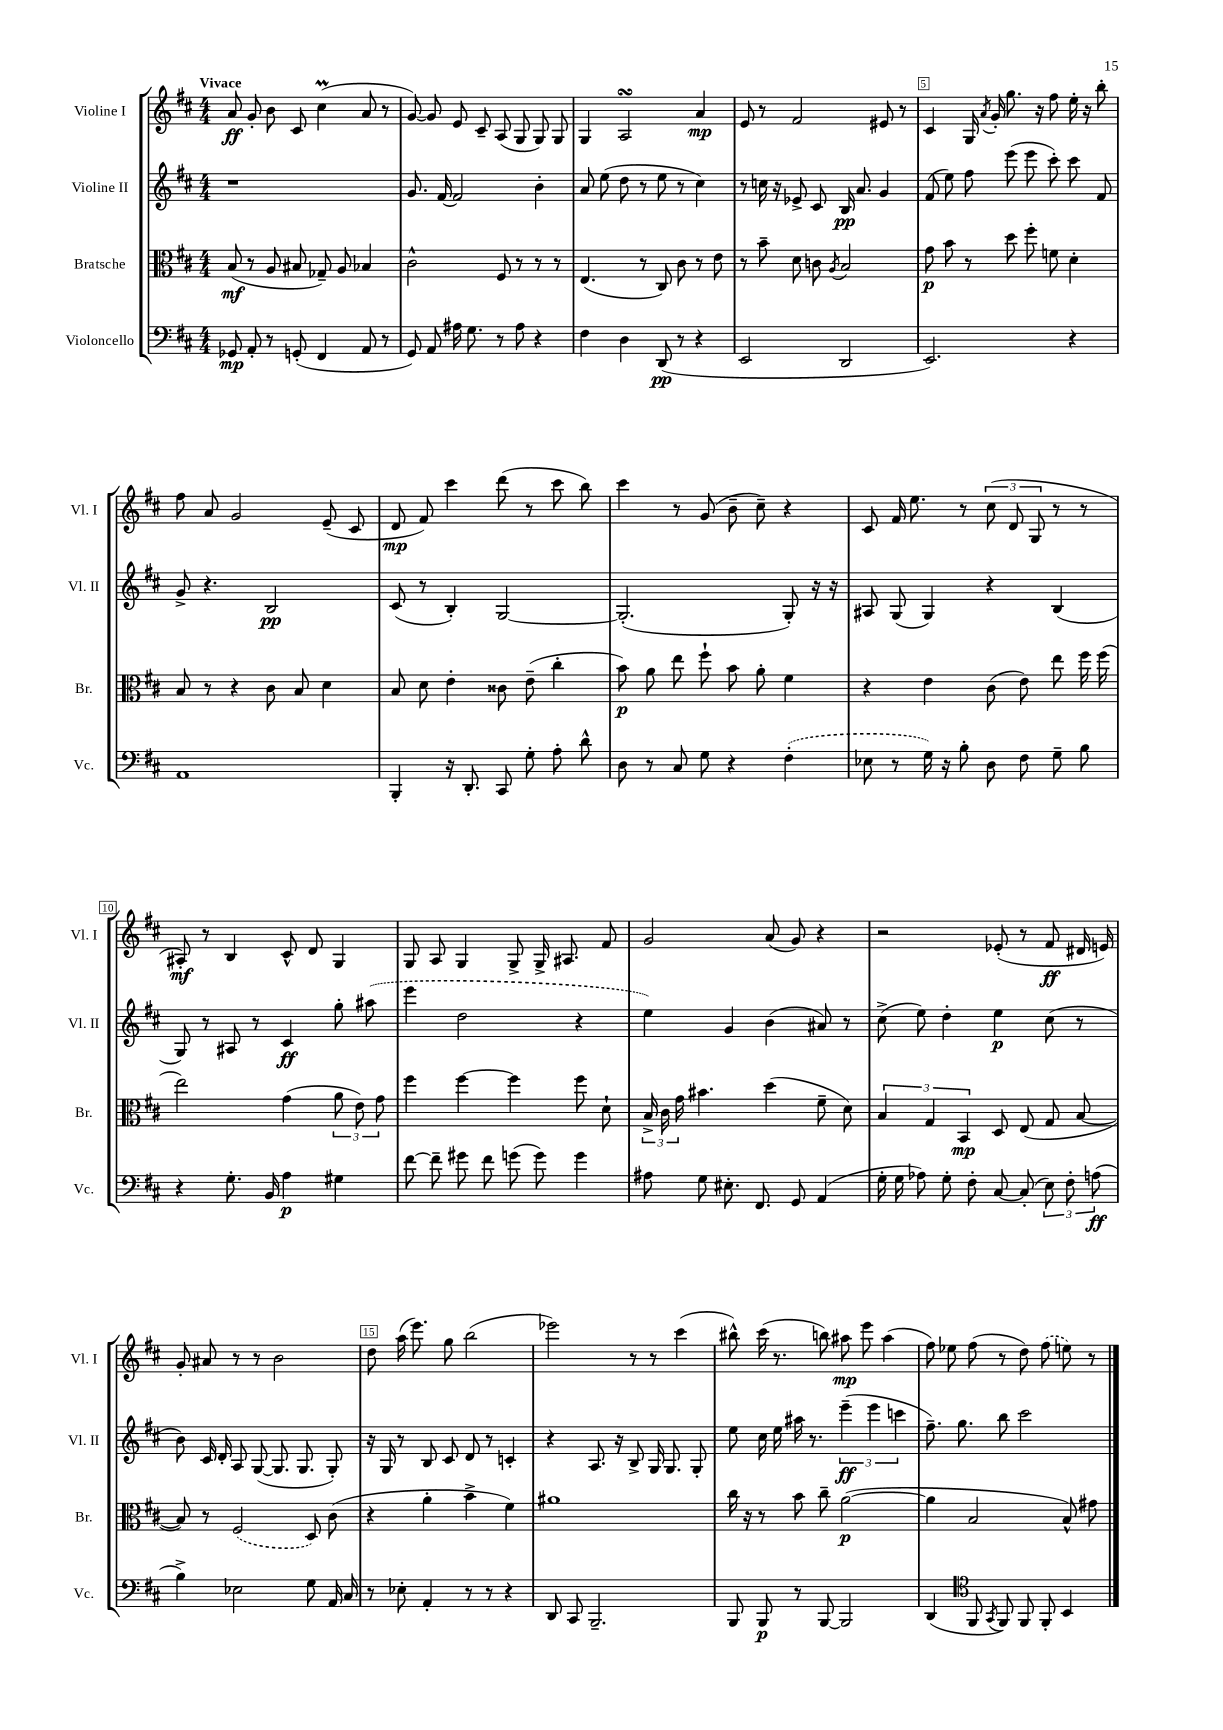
<<
\new StaffGroup <<
\new Staff = "s0" \with { instrumentName = "Violine I" shortInstrumentName = "Vl. I" } {
    \clef treble \key d \major \numericTimeSignature \time 4/4 \tempo "Vivace"
    \autoBeamOff a'8\ff g'8-. b'8 cis'8 cis''4\prall( a'8 r8 |
    g'8~) g'8 e'8 cis'8-- a8( g8 g8) g8 |
    g4 a2\turn a'4\mp |
    e'8 r8 fis'2 eis'8 r8 |
    cis'4 g16 \acciaccatura { a'8 } g'16-. g''8. r16 fis''8 e''16-. r16 b''8-. |
    fis''8 a'8 g'2 e'8--( cis'8 |
    d'8\mp fis'8) cis'''4 d'''8( r8 cis'''8 b''8) |
    cis'''4 r8 g'8( b'8-- cis''8--) r4 |
    cis'8 fis'16 e''8. r8 \tuplet 3/2 { cis''8( d'8 g8 } r8 r8 |
    ais8-.\mf) r8 b4 cis'8-^ d'8 g4 |
    g8 a8 g4 g8-> g16-> ais8. fis'8 |
    g'2 a'8( g'8) r4 |
    r2 ees'8-.( r8 fis'8\ff dis'16 e'16) |
    g'8-. ais'8 r8 r8 b'2 |
    d''8 a''16( e'''8.) g''8 b''2( |
    ees'''2) r8 r8 cis'''4( |
    bis''8-^) cis'''16( r8. b''8) ais''8\mp e'''8 ais''4( |
    fis''8) ees''8 fis''8( r8 d''8) \once \slurDashed fis''8( e''8) r8 \bar "|." |
}
\new Staff = "s1" \with { instrumentName = "Violine II" shortInstrumentName = "Vl. II" } {
    \clef treble \key d \major \numericTimeSignature \time 4/4
    \autoBeamOff r1 |
    g'8. fis'16~ fis'2 b'4-. |
    a'8 e''8( d''8 r8 e''8 r8 cis''4) |
    r8 c''16 r16 ees'8-> cis'8 b16\pp a'8. g'4 |
    fis'8( e''8) fis''8 e'''8( e'''8 cis'''8-.) cis'''8 fis'8 |
    g'8-> r4. b2\pp |
    cis'8( r8 b4-.) g2~ |
    g2.-.( g8-.) r16 r16 |
    ais8 g8( g4) r4 b4( |
    g8) r8 ais8 r8 cis'4\ff g''8-. \once \slurDashed ais''8( |
    e'''4 d''2 r4 |
    e''4) g'4 b'4( ais'8) r8 |
    cis''8->( e''8) d''4-. e''4\p cis''8( r8 |
    b'8) cis'16 d'16-. a8 g8~( g8. g8. g8-.) |
    r16 g16 r8 b8 cis'8 d'8 r8 c'4-. |
    r4 a8. r16 b8-> g16 g8. g8-. |
    e''8 cis''16 e''16 ais''16 r8. \tuplet 3/2 { e'''4--\ff( e'''4 c'''4 } |
    fis''8.--) g''8. b''8 cis'''2 \bar "|." |
}
\new Staff = "s2" \with { instrumentName = "Bratsche" shortInstrumentName = "Br." } {
    \clef alto \key d \major \numericTimeSignature \time 4/4
    \autoBeamOff b8\mf( r8 a8 bis8 ges8--) a8 bes4 |
    cis'2-^ fis8 r8 r8 r8 |
    e4.( r8 cis8) cis'8 r8 e'8 |
    r8 b'8-- d'8 c'8 \acciaccatura { a8 } b2 |
    g'8\p b'8 r8 d''8 fis''8-. f'8 d'4-. |
    b8 r8 r4 cis'8 b8 d'4 |
    b8 d'8 e'4-. cisis'8 e'8--( cis''4-. |
    b'8\p) a'8 e''8 fis''8-! b'8 a'8-. fis'4 |
    r4 e'4 cis'8( e'8) e''8 fis''16 fis''16( |
    e''2) g'4( \tuplet 3/2 { a'8 e'8) g'8 } |
    fis''4 fis''4~ fis''4 fis''8 d'8-! |
    \tuplet 3/2 { b16-> cis'16 g'16 } bis'4. d''4( fis'8-- d'8) |
    \tuplet 3/2 { b4 g4 b,4\mp } d8 e8( g8 b8~ |
    b8) r8 \once \slurDashed fis2( d8) cis'8( |
    r4 a'4-. b'4-> fis'4) |
    ais'1 |
    cis''16 r16 r8 b'8 cis''8-- a'2~\p( |
    a'4 b2 b8-^) gis'8 \bar "|." |
}
\new Staff = "s3" \with { instrumentName = "Violoncello" shortInstrumentName = "Vc." } {
    \clef bass \key d \major \numericTimeSignature \time 4/4
    \autoBeamOff ges,8\mp a,8-. r8 g,8-.( fis,4 a,8 r8 |
    g,8) a,8 ais16 g8. r8 ais8 r4 |
    fis4 d4 d,8\pp( r8 r4 |
    e,2 d,2 |
    e,2.) r4 |
    a,1 |
    b,,4-. r16 d,8.-. cis,8 g8-. a8-. d'8-^ |
    d8 r8 cis8 g8 r4 \once \slurDashed fis4-.( |
    ees8 r8 g16) r16 b8-. d8 fis8 g8-- b8 |
    r4 g8.-. b,16 a4\p gis4 |
    fis'8~ fis'8-- gis'8 fis'8 g'8( g'8) g'4 |
    ais8 g8 eis8.-. fis,8. g,8 a,4( |
    g16-. g16 aes8) g8-. fis8-. cis8~ cis8-.( \tuplet 3/2 { e8) fis8-. a8\ff( } |
    b4->) ees2 g8 a,16 cis16 |
    r8 ees8-. a,4-. r8 r8 r4 |
    d,8 cis,8 b,,2.-- |
    b,,8 b,,8\p r8 b,,8~ b,,2 |
    d,4( \clef tenor fis,8 \acciaccatura { g,8 } fis,8) fis,8 fis,8-. b,4 \bar "|." |
}
>>
>>
\layout { \context { \Score \override BarNumber.break-visibility = ##(#f #t #t) barNumberVisibility = #(every-nth-bar-number-visible 5) \override BarNumber.stencil = #(make-stencil-boxer 0.1 0.3 ly:text-interface::print) } }
